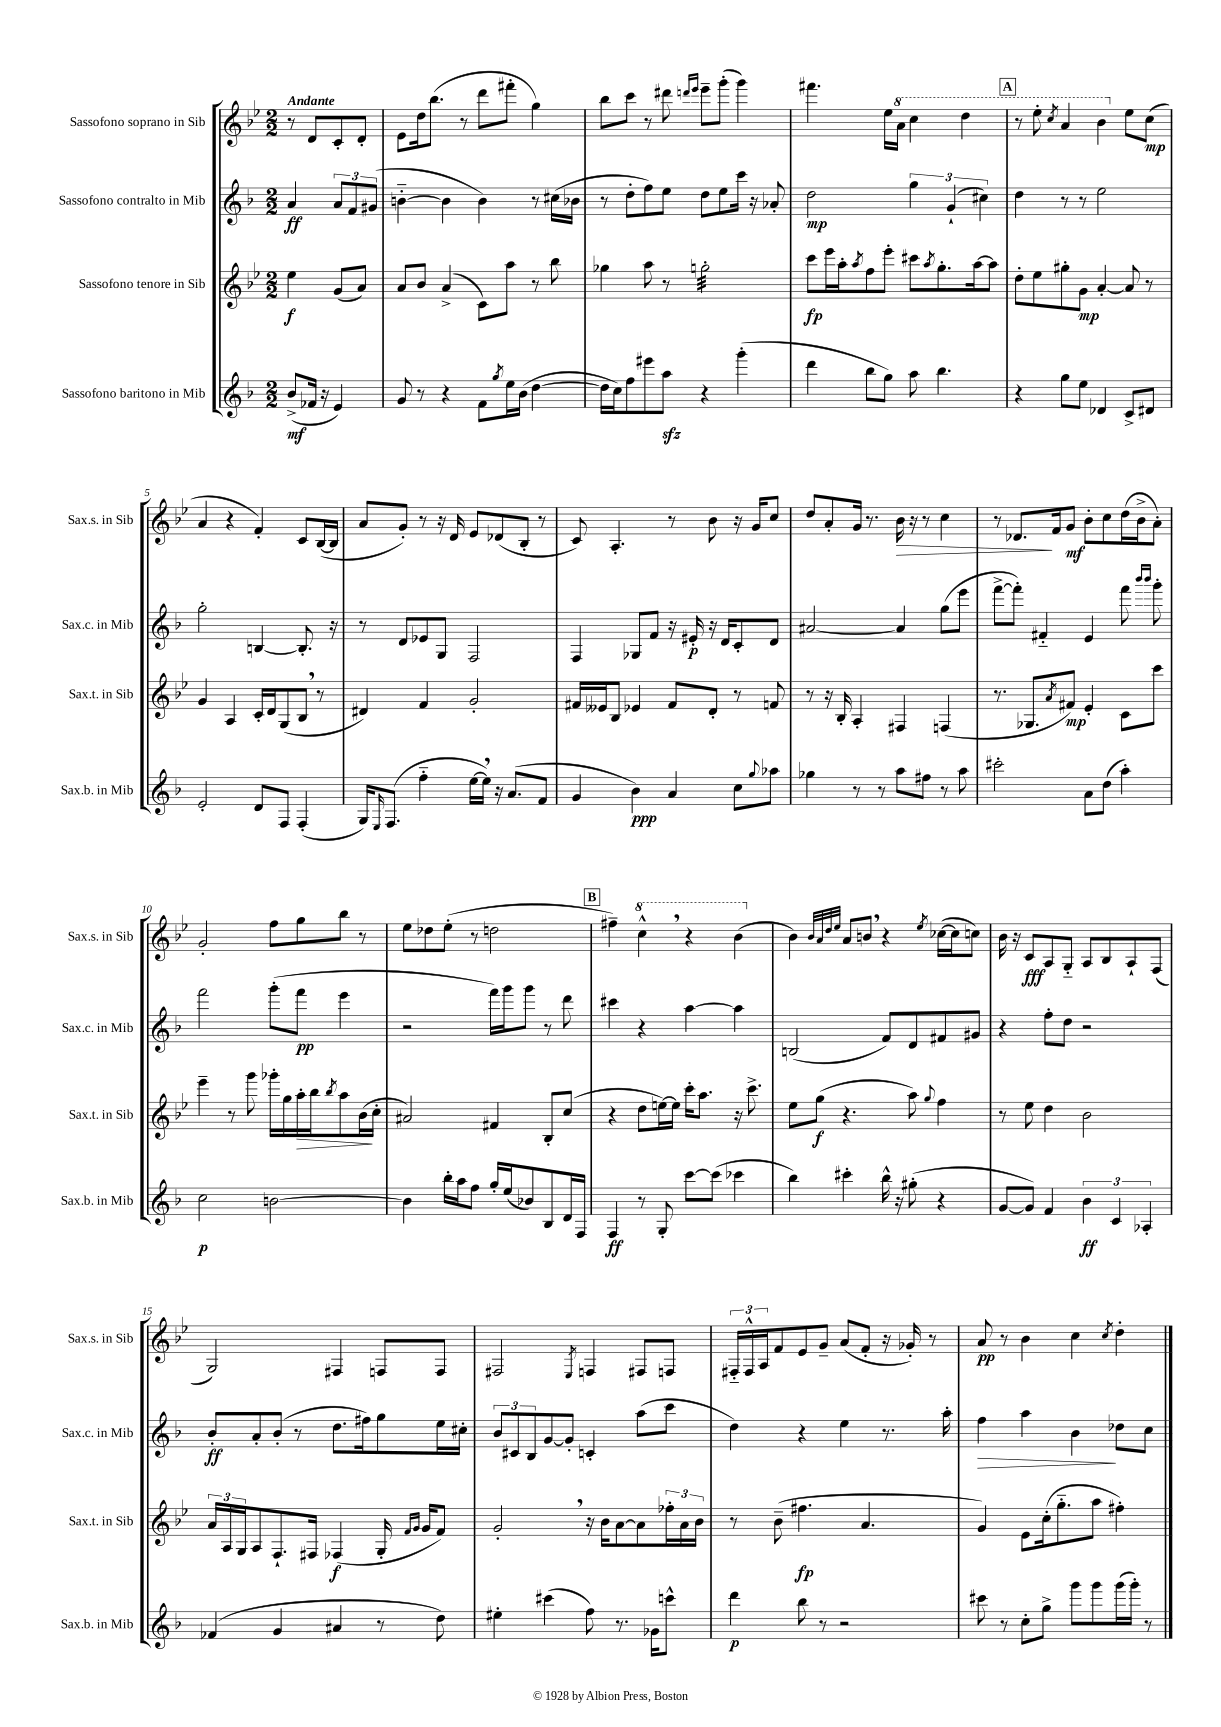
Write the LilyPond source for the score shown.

<<
\new StaffGroup <<
\new Staff = "s0" \with { instrumentName = "Sassofono soprano in Sib" shortInstrumentName = "Sax.s. in Sib" } {
    \clef treble \key bes \major \numericTimeSignature \time 2/2 \partial 2 \tempo "Andante"
    r8 d'8 c'8-. d'8-. |
    ees'8 d''16 bes''8.( r8 d'''8 fis'''8-. g''4) |
    bes''8 c'''8 r8 dis'''8 \grace { d'''16 ees'''16 } ees'''8-- g'''8-.( g'''4) |
    fis'''4. ees''16 \ottava #1 a''16 c'''4 d'''4 |
    \mark \markup { \box "A" } r8 ees'''8-. \acciaccatura { c'''8 } a''4 bes''4 \ottava #0 ees''8 c''8\mp( |
    a'4 r4 f'4-.) c'8 bes16~( bes16 |
    a'8 g'8-.) r8 r16 d'16 ees'8 des'8( bes8-. r8 |
    c'8) a4.-. r8 bes'8 r16 g'16 c''8 |
    d''8 a'8-. g'16 r8. bes'16\> r16 r8 c''4 |
    r8 des'8.\! f'16 g'8\mf bes'8-. c''8 d''16( bes'16-> a'8-.) |
    g'2-. f''8 g''8 bes''8 r8 |
    ees''8 des''8 ees''8-.( r8 d''2 |
    \mark \markup { \box "B" } fis''4--) \ottava #1 c'''4-^ \breathe r4 bes''4( \ottava #0 |
    bes'4) \grace { bes'32 a'32 d''32 ees''32 } a'8 b'8 \breathe r4 \acciaccatura { ees''8 } ces''16~( ces''16 c''8) |
    bes'16 r16 c'8\fff a8 g8-_ a8 bes8 a8-! f8( |
    g2) fis4 f8 f8 |
    fis2 \acciaccatura { ees8 } f4 fis8 f8 |
    \tuplet 3/2 { fis16-_ fis16-^ a16 } f'8 ees'8 g'8-- a'8( f'8-. r16 ges'16-.) r8 |
    a'8\pp r8 bes'4 c''4 \acciaccatura { c''8 } d''4-. \bar "|." |
}
\new Staff = "s1" \with { instrumentName = "Sassofono contralto in Mib" shortInstrumentName = "Sax.c. in Mib" } {
    \clef treble \key f \major \numericTimeSignature \time 2/2 \partial 2
    a'4\ff \tuplet 3/2 { a'8 f'8 gis'8( } |
    b'4~-_ b'4 b'4) r8 cis''16( bes'16 |
    r8 d''8-. f''8) e''8 d''8 e''8 c'''16 r16 aes'8-. |
    d''2\mp \tuplet 3/2 { g''4 g'4-!( cis''4) } |
    \mark \markup { \box "A" } d''4 r8 r8 e''2 |
    g''2-. b4~ b8.-. r16 |
    r8 d'8 ees'8 g8 f2 |
    f4 ges8 f'8 r16 eis'16-.\p r16 d'16 c'8-. d'8 |
    ais'2~ ais'4 g''8( e'''8 |
    f'''8~-> f'''8-.) fis'4-_ e'4 f'''8 \grace { bes'''16 bes'''16 } g'''8-. |
    f'''2 g'''8-.( f'''8\pp e'''4 |
    r2 f'''16) g'''16 g'''8 r8 d'''8 |
    \mark \markup { \box "B" } cis'''4 r4 a''4~ a''4 |
    b2( f'8) d'8 fis'8 gis'8 |
    r4 f''8-. d''8 r2 |
    bes'8-.\ff a'8-. bes'8-.( r8 d''8. fis''16) g''8 e''16 cis''16-. |
    \tuplet 3/2 { bes'8 cis'8 bes8 } g'8~ g'8-. c'4-. a''8( c'''8 |
    d''4) r4 e''4 r8. a''16-. |
    f''4\> a''4 bes'4\! des''8 c''8 \bar "|." |
}
\new Staff = "s2" \with { instrumentName = "Sassofono tenore in Sib" shortInstrumentName = "Sax.t. in Sib" } {
    \clef treble \key bes \major \numericTimeSignature \time 2/2 \partial 2
    ees''4\f g'8( a'8) |
    a'8 bes'8 a'4->( c'8) a''8 r8 bes''8 |
    ges''4 a''8 r8 g''2:32-. |
    c'''8\fp ees'''16 a''16-. \acciaccatura { a''8 } f''8 ees'''8-. cis'''8 \acciaccatura { a''8 } g''8.-. a''16~ a''8 |
    \mark \markup { \box "A" } d''8-. ees''8 gis''8-. g'8\mp a'4~-. a'8 r8 |
    g'4 a4 c'16-. d'16 g8( bes8 \breathe r8 |
    dis'4) f'4 g'2-. |
    fis'16 eeses'16 bes8 ees'4 fis'8 d'8-. r8 f'8 |
    r8 r16 bes16-. a4-. fis4 f4( |
    r8. ges8. \acciaccatura { a'8 } fis'8\mp) ees'4-. c'8 c'''8 |
    ees'''4-- r8 g'''8 ges'''16-. g''16 a''16-.\> bes''16 \acciaccatura { bes''8 } a''8 bes'16\!( c''16-. |
    ais'2) fis'4 bes8-. c''8( |
    \mark \markup { \box "B" } r4 d''8 e''16~) e''16 c'''16-. a''8. r16 c'''8.-> |
    ees''8 g''8\f( r4. a''8) \appoggiatura { g''8 } f''4 |
    r8 ees''8 d''4 bes'2 |
    \tuplet 3/2 { a'16 a16 g16 } a8 f8.-! fis16 fes4\f( g16-. \grace { f'16 g'16 } g'16 f'8) |
    g'2-. \breathe r16 bes'16 a'8~ a'8 \tuplet 3/2 { fes''16-. a'16 bes'16 } |
    r8 bes'8--( fis''4.\fp a'4. |
    g'4) ees'8 c''16-.( g''8.-_ a''8 fis''4-.) \bar "|." |
}
\new Staff = "s3" \with { instrumentName = "Sassofono baritono in Mib" shortInstrumentName = "Sax.b. in Mib" } {
    \clef treble \key f \major \numericTimeSignature \time 2/2 \partial 2
    bes'8->\mf( fes'16 r16 e'4) |
    g'8 r8 r4 f'8 \acciaccatura { g''8 } e''16 bes'16( d''4~ |
    d''16 c''16) f''8 eis'''8 a''8\sfz r4 g'''4-.( |
    d'''4 bes''8 g''8) a''8 bes''4. |
    \mark \markup { \box "A" } r4 g''8 e''8 des'4 c'8-> dis'8 |
    e'2-. d'8 f8 f4-.( |
    g16) \grace { e16 } f8.( f''4-_ e''16~ e''16) \breathe r16 a'8.( f'8 |
    g'4 bes'4\ppp) a'4 c''8 \appoggiatura { g''8 } aes''8 |
    ges''4 r8 r8 a''8 fis''8 r8 a''8 |
    cis'''2-. a'8 d''8( a''4-.) |
    c''2\p b'2~ |
    b'4 bes''16-. a''16 f''8 g''16-. e''16( bes'8) bes8 d'16 f16 |
    \mark \markup { \box "B" } f4\ff r8 g8-. c'''8~ c'''8( ces'''4 |
    bes''4) cis'''4-. bes''16-^ r16 gis''8-.( r4 |
    g'8~ g'8) f'4 \tuplet 3/2 { bes'4\ff c'4 aes4-. } |
    fes'4( g'4 ais'4 r8 d''8) |
    eis''4-. cis'''4( f''8) r8. ges'16 c'''8-^ |
    d'''4\p bes''8 r8 r2 |
    cis'''8 r8 c''8-. g''8-> g'''8 g'''8 g'''16( g'''16-.) r8 \bar "|." |
}
>>
>>
